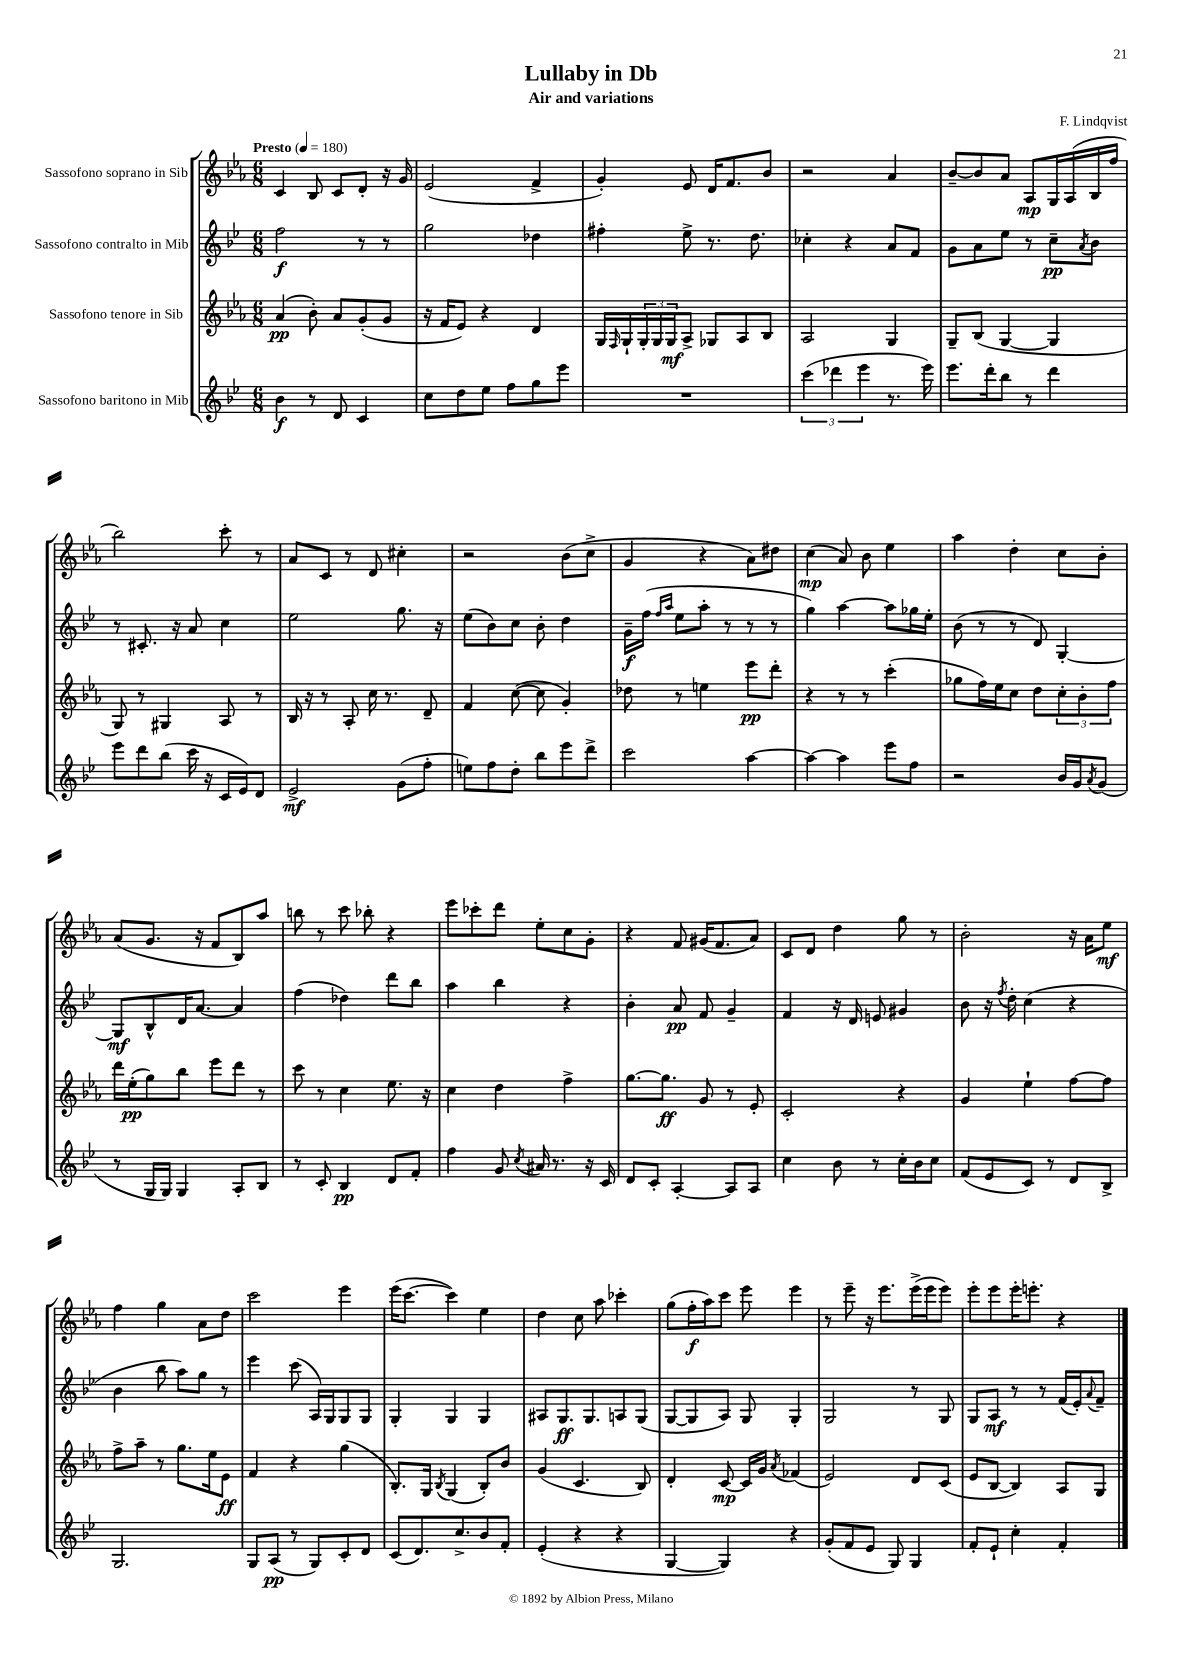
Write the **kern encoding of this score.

**kern	**kern	**kern	**kern
*staff4	*staff3	*staff2	*staff1
*clefG2	*clefG2	*clefG2	*clefG2
*k[b-e-]	*k[b-e-a-]	*k[b-e-]	*k[b-e-a-]
*M6/8	*M6/8	*M6/8	*M6/8
*MM180	*MM180	*MM180	*MM180
4b-	(4a-	2ff	4c
8r	8b-')	.	8B-
8d	8a-	.	8c
4c	(8g'	8r	8d'
.	8g	8r	16r
.	.	.	16g
=	=	=	=
8cc	16r	2gg	(2e-
.	16f	.	.
8dd	8e-)	.	.
8ee-	4r	.	.
8ff	.	.	.
8gg	4d	4dd-	4f^
8eee-	.	.	.
=	=	=	=
2.r	16G	4ff#'	4g')
.	16qqF	.	.
.	16G`	.	.
.	24G'	.	.
.	24G	.	.
.	24G	.	.
.	8A-^	8ee-^	8e-
.	8G-	8.r	16d
.	.	.	8.f
.	8A-	.	.
.	.	8.dd	.
.	8B-	.	8b-
=	=	=	=
(6ccc	2A-	4cc-'	2r
6ddd-	.	.	.
.	.	4r	.
6eee-	.	.	.
8.r	4G	8a	4a-
.	.	8f	.
16eee-)	.	.	.
=	=	=	=
8.eee-	8G~	8g	[8b-~
.	(8B-	8a	8b-]
16ddd'	.	.	.
8bb-	[4G	8ee-	8a-
8r	.	8r	8A-
4ddd	4G]	8cc~	16G
.	.	.	(16A-
.	.	8qa	.
.	.	8b-	16B-
.	.	.	16ff
=	=	=	=
8eee-	8G)	8r	2bb-)
8ddd	8r	8.c#'	.
(8bb-	4G#	.	.
.	.	16r	.
16ccc	.	8a	.
16r	.	.	.
16c	8A-	4cc	8ccc'
16e-)	.	.	.
8d	8r	.	8r
=	=	=	=
2e-^	16B-	2ee-	8a-
.	16r	.	.
.	8r	.	8c
.	8A-'	.	8r
.	16cc	.	8d
.	8.r	.	.
(8g	.	8.gg	4cc#'
8ff'	8d~	.	.
.	.	16r	.
=	=	=	=
8ee)	4f	(8ee-	2r
8ff	.	8b-)	.
8dd'	([8cc	8cc	.
8bb-	8cc]	8b-'	.
8eee-	4g')	4dd	(8b-
8ddd^	.	.	8cc^
=	=	=	=
2ccc	8dd-	16g~	4g
.	.	(16ff	.
.	.	16qqff	.
.	.	16qqaa	.
.	8r	8ee-	.
.	4ee	8aa'	4r
.	.	8r	.
[4aa	8eee-	8r	8a-)
.	8ddd'	8r	8dd#
=	=	=	=
4aa_	4r	4gg)	(4cc
4aa]	8r	[4aa	8a-)
.	8r	.	8b-
8eee-	(4ccc'	8aa]	4ee-
8ff	.	16gg-	.
.	.	16ee-'	.
=	=	=	=
2r	8gg-	(8b-	4aa-
.	16ff)	8r	.
.	16ee-	.	.
.	8cc	8r	4dd'
.	8dd	8d)	.
16b-	12cc'	[4G'	8cc
16g	.	.	.
.	12b-'	.	.
8qa	.	.	.
(8g	.	.	8b-'
.	12ff	.	.
=	=	=	=
8r	16ddd	8G]	(8a-
.	(16ee-'	.	.
16G	8gg)	8B-^^	8.g
16G)	.	.	.
4G	8bb-	16d	.
.	.	[8.a	16r
.	8eee-	.	8f
8A'	8ddd	4a]	8B-)
8B-	8r	.	8aa-
=	=	=	=
8r	8ccc	(4ff	8bb
8c'	8r	.	8r
4B-	4cc	4dd-)	8ccc
.	.	.	8bb-'
8d	8.ee-	8ddd	4r
8f'	.	8bb-	.
.	16r	.	.
=	=	=	=
4ff	4cc	4aa	8eee-
.	.	.	8ccc-'
8g	4dd	4bb-	8ddd
8qcc	.	.	.
16a#	.	.	8ee-'
8.r	.	.	.
.	4ff^	4r	8cc
16r	.	.	8g'
16c	.	.	.
=	=	=	=
8d	[8.gg	4b-'	4r
8c'	.	.	.
.	8.gg]	.	.
[4A'	.	8a	8f
.	8g	8f	(16g#
.	.	.	8.f
8A]	8r	4g~	.
8A	8e-'	.	8a-)
=	=	=	=
4cc	2c'	4f	8c
.	.	.	8d
8b-	.	16r	4dd
.	.	16d	.
8r	.	8e	.
16cc'	4r	4g#	8gg
16b-	.	.	.
8cc	.	.	8r
=	=	=	=
(8f	4g	8b-	2b-'
8e-	.	16r	.
.	.	8qff	.
.	.	16dd'	.
8c)	4ee-`	(4cc	.
8r	.	.	.
8d	[8ff	4r	16r
.	.	.	16a-
8B-^	8ff]	.	8ee-
=	=	=	=
2.G	8ff^	4b-	4ff
.	8aa-~	.	.
.	8r	8bb-	4gg
.	8.gg	8aa)	.
.	.	8gg	8a-
.	16ee-	.	.
.	8e-	8r	8dd
=	=	=	=
8G	4f	4eee-	2ccc
(8A	.	.	.
8r	4r	(8ccc	.
8G)	.	16A)	.
.	.	16G	.
8c'	(4gg	8G	4eee-
8d	.	8G	.
=	=	=	=
(8c	8.B-')	4G'	(16eee-
.	.	.	[8.ccc
8.d)	.	.	.
.	16G	.	.
.	8qB-	.	.
.	(4G	4G	4ccc])
8.cc^	.	.	.
8b-	8B-')	4G	4ee-
8f'	8b-	.	.
=	=	=	=
(4e-'	(4g	8A#	4dd
.	.	8.G	.
4r	4.c	.	8cc
.	.	8.G	.
.	.	.	8aa-
4r	.	8A	4ccc-'
.	8B-)	(8G	.
=	=	=	=
[4G	4d'	[8G	(8gg
.	.	8G]	16ff'
.	.	.	16aa-)
4G])	[8c	8A)	8ccc
.	16c]	8G	8eee-
.	16g	.	.
.	8qa-	.	.
4r	(4f-	4G'	4eee-
=	=	=	=
(8g'	2e-)	2G	8r
8f	.	.	8eee-~
8e-	.	.	16r
.	.	.	8.eee-
8G)	.	.	.
4G	8d	8r	(16eee-^
.	.	.	16eee-
.	(8c	8G	8eee-)
=	=	=	=
8f'	8e-	8G	8eee-'
8e-`	[8B-	8A	8eee-
4cc'	4B-])	8r	16eee-'
.	.	.	8.eee'
.	.	8r	.
4f'	8A-	(16f	4r
.	.	16e-')	.
.	.	8qqa	.
.	8G	8f~	.
==	==	==	==
*-	*-	*-	*-
